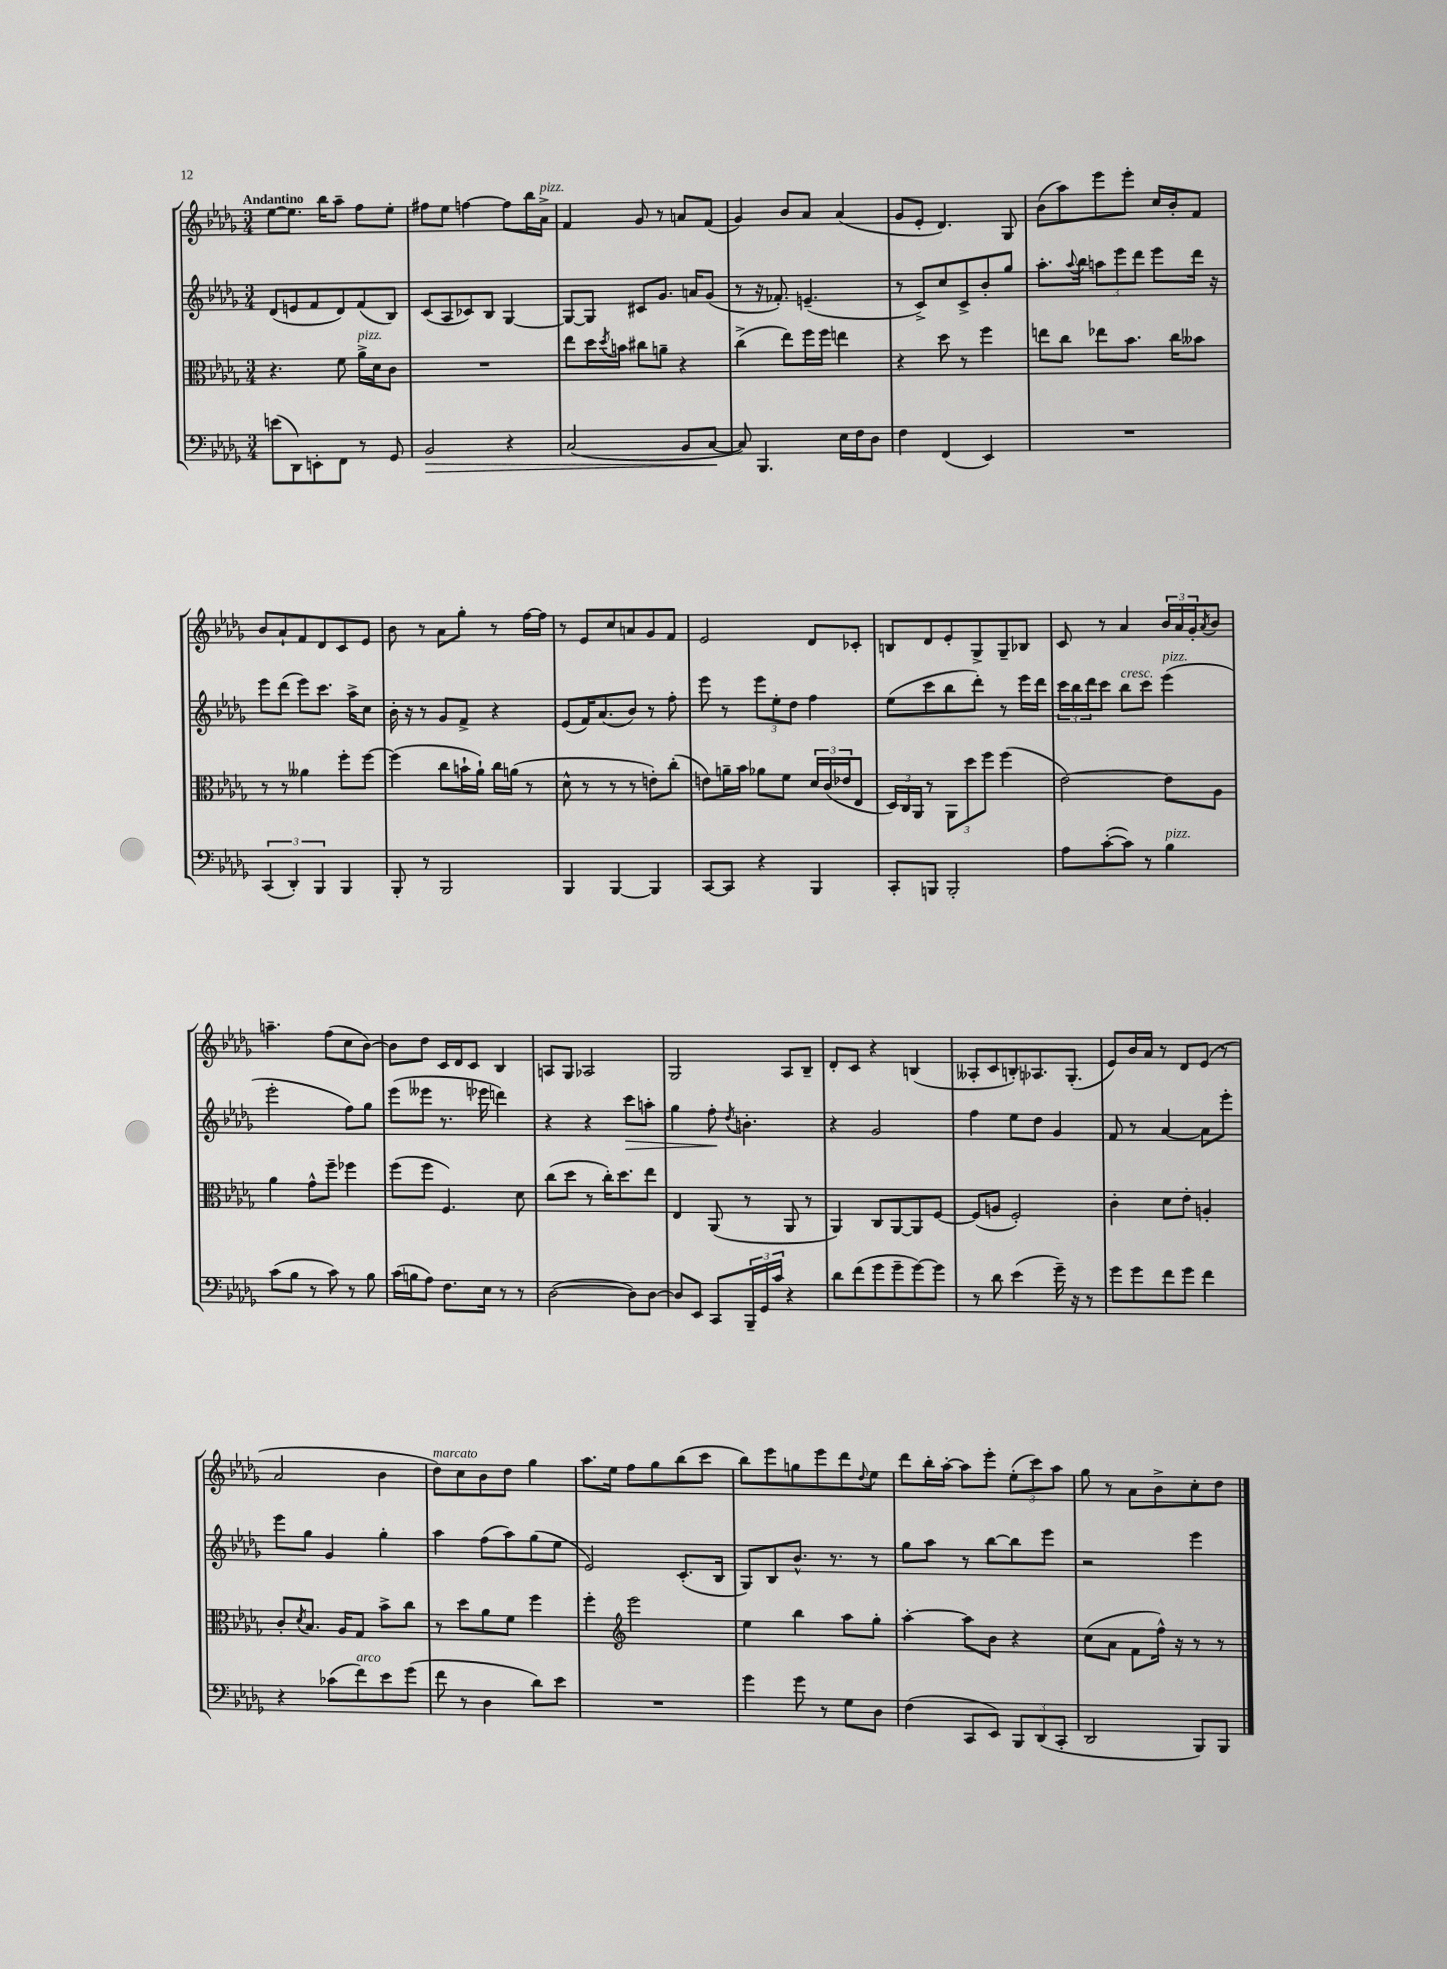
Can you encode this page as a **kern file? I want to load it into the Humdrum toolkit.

**kern	**dynam	**kern	**kern	**dynam	**kern
*part4	*part4	*part3	*part2	*part2	*part1
*staff4	*staff4	*staff3	*staff2	*staff2	*staff1
*clefF4	*	*clefC3	*clefG2	*	*clefG2
*k[b-e-a-d-g-]	*	*k[b-e-a-d-g-]	*k[b-e-a-d-g-]	*	*k[b-e-a-d-g-]
*M3/4	*	*M3/4	*M3/4	*	*M3/4
=1	=1	=1	=1	=1	=1
!	!	!	!	!	!LO:TX:a:B:t=Andantino
(8en\L	.	4.r	(8d-/L	.	[8ee-\L
8DD-\)	.	.	8en/	.	8.ee-\J]
8EEn'\	.	.	8f/	.	.
.	.	.	.	.	16bb-\KL
8FF\J	.	8f\	8d-/)	.	8aa-~\J
!	!	!LO:TX:a:i:t=pizz.	!	!	!
8r	.	16a-^\LL	(8f/	.	8ff\L
.	.	16d-\J	.	.	.
8GG-/	.	8c\J	8B-/J)	.	8ee-'\J
=2	=2	=2	=2	=2	=2
!	!LO:HP:b	!	!	!	!
2BB-/	>	2.r	(8c/L	.	8ff#X\L
.	.	.	8A-/	.	8ee-\J
.	.	.	8c-X/)	.	[4ffn\
.	.	.	8B-/J	.	.
4r	.	.	[4G-/	.	8ff\L]
.	.	.	.	.	16bb-\L
!	!	!	!	!	!LO:TX:a:i:t=pizz.
.	.	.	.	.	16a-^\JJ
=3	=3	=3	=3	=3	=3
(2C/	.	8ee-\L	8G-/L_	.	4f/
.	.	16dd-\L	8G-/J]	.	.
.	.	8qdd-/	.	.	.
.	.	16bn\JJ	.	.	.
.	.	8cc#X\L	8c#X/L	.	8g-/
.	.	8an~\J	8.g-/J	.	8r
8BB-/L	.	4r	.	.	8an/L
.	.	.	16an/KL	.	.
[8C/J	.	.	(8g-/J	.	(8f/J
.	]	.	.	.	.
=4	=4	=4	=4	=4	=4
8C/])	.	(4cc^\	8r	.	4g-/)
4.BBB-/	.	.	16r	.	.
.	.	.	8.f-X'/)	.	.
.	.	8ee-\L)	.	.	8b-/L
.	.	16ff\L	(4.en~/	.	8a-/J
.	.	16ff\JJ	.	.	.
16E-\LL	.	4een\	.	.	(4a-/
16F\J	.	.	.	.	.
8D-\J	.	.	.	.	.
=5	=5	=5	=5	=5	=5
4F\	.	4r	8r	.	8g-/L
.	.	.	8c^/L)	.	8e-'/J
(4FF/	.	8dd-\	8cc/	.	4.d-/)
.	.	8r	8c^/	.	.
4EE-/)	.	4ff\	8b-'/	.	.
.	.	.	8gg-/J	.	8G-/
=6	=6	=6	=6	=6	=6
2.r	.	8een\L	8.aa-'\L	.	(8b-\L
.	.	8cc\J	.	.	8aa-\)
.	.	.	8qqaa-/	.	.
.	.	.	16bb-\Jk	.	.
.	.	8ee-X\L	12aan\L	.	8eee-\
.	.	.	12eee-\	.	.
.	.	8.b-\J	.	.	8eee-'\J
.	.	.	12ddd-\J	.	.
.	.	.	8eee-\L	.	16cc/LL
.	.	16cc\KL	.	.	16b-'/J
.	.	8b--X\J	16ddd-\Jk	.	8f/J
.	.	.	16r	.	.
!!LO:LB:g=z
=7	=7	=7	=7	=7	=7
(6CC/	.	8r	8eee-\L	.	8b-/L
.	.	8r	(8ddd-\J	.	8a-`/
6DD-'/)	.	.	.	.	.
.	.	4a--X\	8eee-\L)	.	8f/
6BBB-/	.	.	.	.	.
.	.	.	8.ccc\J	.	8d-/
4BBB-/	.	8ff'\L	.	.	8c/
.	.	.	16aa-^\KL	.	.
.	.	[8ff\J	8cc\J	.	8e-/J
=8	=8	=8	=8	=8	=8
8BBB-'/	.	(4ff\]	16b-'\	.	8b-\
.	.	.	16r	.	.
8r	.	.	8r	.	8r
2BBB-/	.	8cc\L	8g-/L	.	8a-\L
.	.	16bn`\L	8f^/J	.	8gg-'\J
.	.	16a-`\JJ)	.	.	.
.	.	16cc\LL	4r	.	8r
.	.	(16an\JJ	.	.	.
.	.	8r	.	.	[16ff\LL
.	.	.	.	.	16ff\JJ]
=9	=9	=9	=9	=9	=9
4BBB-/	.	8d-^^\	(8e-/L	.	8r
.	.	8r	16f/K)	.	8e-/L
.	.	.	(8.a-/	.	.
[4BBB-/	.	8r	.	.	8cc/
.	.	8r	8b-/J)	.	8an/
4BBB-/]	.	8en'\L)	8r	.	8g-/
.	.	(8cc'\J	8ff'\	.	8f/J
=10	=10	=10	=10	=10	=10
[8CC/L	.	8en\L)	8eee-\	.	2e-/
8CC/J]	.	16an~\L	8r	.	.
.	.	16b-\JJ	.	.	.
4r	.	8a-X\L	12eee-\L	.	.
.	.	.	12ee-'\	.	.
.	.	8f\J	.	.	.
.	.	.	12dd-\J	.	.
4BBB-/	.	24d-/LL	4ff\	.	8d-/L
.	.	(24c/	.	.	.
.	.	24e-X/J	.	.	.
.	.	8E-/J	.	.	8c-X'/J
=11	=11	=11	=11	=11	=11
8CC'/L	.	24D-/LL)	(8ee-\L	.	8Bn/L
.	.	24C/	.	.	.
.	.	24AA-/JJ	.	.	.
8BBBn/J	.	8r	8ccc\	.	8d-/
2BBB'/	.	12AA-\L	8bb-\	.	8e-'/
.	.	12dd-\	.	.	.
.	.	.	8ddd-'\J)	.	8G-^/
.	.	12ff\J	.	.	.
.	.	(4ff\	8r	.	8G-~/
.	.	.	16eee-\LL	.	8B-X/J
.	.	.	16ddd-\JJ	.	.
=12	=12	=12	=12	=12	=12
8A-\L	.	[2e-\)	24ccc\LL	.	8c/
.	.	.	24bb-\	.	.
.	.	.	24ddd-\J	.	.
([8c'\	.	.	8ccc\J	.	8r
!	!	!	!LO:TX:a:i:t=cresc.	!	!
8c\J])	.	.	8bb-\L	.	4a-/
8r	.	.	8ccc\J	.	.
!	!	!	!LO:TX:a:i:t=pizz.	!	!
!LO:TX:a:i:t=pizz.	!	!	!	!	!
4B-\	.	8e-\L]	(4eee-\	.	24b-/LL
.	.	.	.	.	24a-/
.	.	.	.	.	24g-'/J
.	.	.	.	.	8qa-/
.	.	8A-\J	.	.	8b-/J
!!LO:LB:g=z
=13	=13	=13	=13	=13	=13
(8c\L	.	4a-\	2eee-'\	.	4.aan~\
8B-\J	.	.	.	.	.
8r	.	8g-^^\L	.	.	.
8c\)	.	8ff~\J	.	.	(8ff\L
8r	.	4ff-X\	8ff\L)	.	8cc\
8B-\	.	.	8gg-\J	.	[8b-\J)
=14	=14	=14	=14	=14	=14
(16c\LL	.	(8ff\L	(8eee-\L	.	8b-\L]
16Bn\J	.	.	.	.	.
8A-\J)	.	8ff\J	8eee--X\J	.	8dd-\J
8.F\L	.	4.F/)	8.r	.	16c/LL
.	.	.	.	.	16d-/J
.	.	.	.	.	8c/J
16E-\Jk	.	.	16eee-X\	.	.
8r	.	.	4dddn\)	.	4B-/
8r	.	8d-\	.	.	.
=15	=15	=15	=15	=15	=15
([2D-\	.	(8cc\L	4r	.	8An/L
.	.	8dd-\J	.	.	8G-/J
.	.	8r	4r	.	2A-X/
.	.	16cc'\KL)	.	.	.
.	.	8.dd-\	.	.	.
!	!	!	!	!LO:HP:b	!
8D-\L])	.	.	8ccc\L	>	.
[8D-\J	.	8ee-\J	8aan'\J	.	.
=16	=16	=16	=16	=16	=16
8D-/L]	.	4E-/	4gg-\	.	2G-/
8EE-/J	.	.	.	.	.
8CC/L	.	(8AA-/	8ff'\	.	.
.	.	.	8qdd-/	.	.
24BBB-~/L	.	8r	4.bn'\	]	.
24GG-/	.	.	.	.	.
24c/JJ	.	.	.	.	.
4r	.	8AA-/	.	.	8A-/L
.	.	8r	.	.	8B-~/J
=17	=17	=17	=17	=17	=17
8d-\L	.	4AA-/)	4r	.	8d-'/L
(8f\	.	.	.	.	8c/J
8g-\	.	8C/L	2g-/	.	4r
8g-~\	.	[8AA-/	.	.	.
[8g-\)	.	8AA-/]	.	.	(4Bn/
8g-\J]	.	[8F/J	.	.	.
=18	=18	=18	=18	=18	=18
8r	.	(8F/L]	4ff\	.	8A--X'/L
8d-\	.	8An/J	.	.	8c/
(4e-\	.	2F'/)	8ee-\L	.	8Bn'/)
.	.	.	8dd-\J	.	8.A-X/
16g-~\)	.	.	4g-/	.	.
16r	.	.	.	.	(8.G-'/J
8r	.	.	.	.	.
=19	=19	=19	=19	=19	=19
8g-\L	.	4c'\	8f/	.	8e-/L)
8g-\	.	.	8r	.	16b-/L
.	.	.	.	.	16a-/JJ
8f\	.	8d-\L	[4a-/	.	8r
8g-\J	.	8e-'\J	.	.	8d-/L
4f\	.	4An'/	8a-\L]	.	(8e-/J
.	.	.	8eee-'\J	.	8r
!!LO:LB:g=z
=20	=20	=20	=20	=20	=20
4r	.	8c'/L	8eee-\L	.	2a-/
.	.	8qd-/	.	.	.
.	.	8.B-/J	8gg-\J	.	.
(8c-X\L	.	.	4g-/	.	.
.	.	16A-/KL	.	.	.
!LO:TX:a:i:t=arco	!	!	!	!	!
8f\)	.	8G-/J	.	.	.
8e-\	.	8b-^\L	4gg-'\	.	4b-\
(8g-\J	.	8cc\J	.	.	.
=21	=21	=21	=21	=21	=21
!	!	!	!	!	!LO:TX:a:i:t=marcato
8f\	.	8r	4aa-\	.	8dd-\L)
8r	.	8dd-\L	.	.	8cc\
4D-\	.	8a-\	(8ff\L	.	8b-\
.	.	8f\J	8aa-\)	.	8dd-\J
8d-\L)	.	4ff\	(8gg-\	.	4gg-\
8e-\J	.	.	8ee-\J	.	.
=22	=22	=22	=22	=22	=22
2.r	.	4ff'\	2e-/)	.	8.aa-\L
.	.	.	.	.	16ee-\Jk
*	*	*clefG2	*	*	*
.	.	2eee-\	.	.	8ff\L
.	.	.	.	.	8gg-\
.	.	.	(8.c'/L	.	(8bb-\
.	.	.	.	.	8ccc\J
.	.	.	16B-/Jk	.	.
=23	=23	=23	=23	=23	=23
4g-\	.	4ee-\	8G-/L)	.	8bb-\L)
.	.	.	8B-/	.	8eee-\
8g-\	.	4bb-\	8.b-^^/J	.	8ggn\
8r	.	.	.	.	8eee-\
.	.	.	8.r	.	.
8G-\L	.	8aa-\L	.	.	8ddd-\
.	.	.	.	.	8qqdd-/
8D-\J	.	8gg-'\J	8r	.	8ee-\J
=24	=24	=24	=24	=24	=24
(4F\	.	[4aa-'\	8gg-\L	.	8ddd-\L
.	.	.	8aa-\J	.	16bb-'\L
.	.	.	.	.	[16aa-'\JJ
8CC/L	.	8aa-\L]	8r	.	8aa-\L]
8EE-/J)	.	8b-\J	[8bb-\L	.	8eee-'\J
12BBB-/L	.	4r	8bb-\]	.	(12ee-'\L
(12DD-/	.	.	.	.	12ccc\)
.	.	.	8eee-\J	.	.
12CC'/J	.	.	.	.	12aa-\J
=25	=25	=25	=25	=25	=25
2DD-/	.	(8cc\L	2r	.	8gg-\
.	.	8a-\J	.	.	8r
.	.	8f\L	.	.	8a-\L
.	.	16ff^^\Jk)	.	.	8b-^\
.	.	16r	.	.	.
8BBB-/L)	.	8r	4eee-\	.	8cc'\
8BBB-/J	.	8r	.	.	8dd-\J
==	==	==	==	==	==
*-	*-	*-	*-	*-	*-
